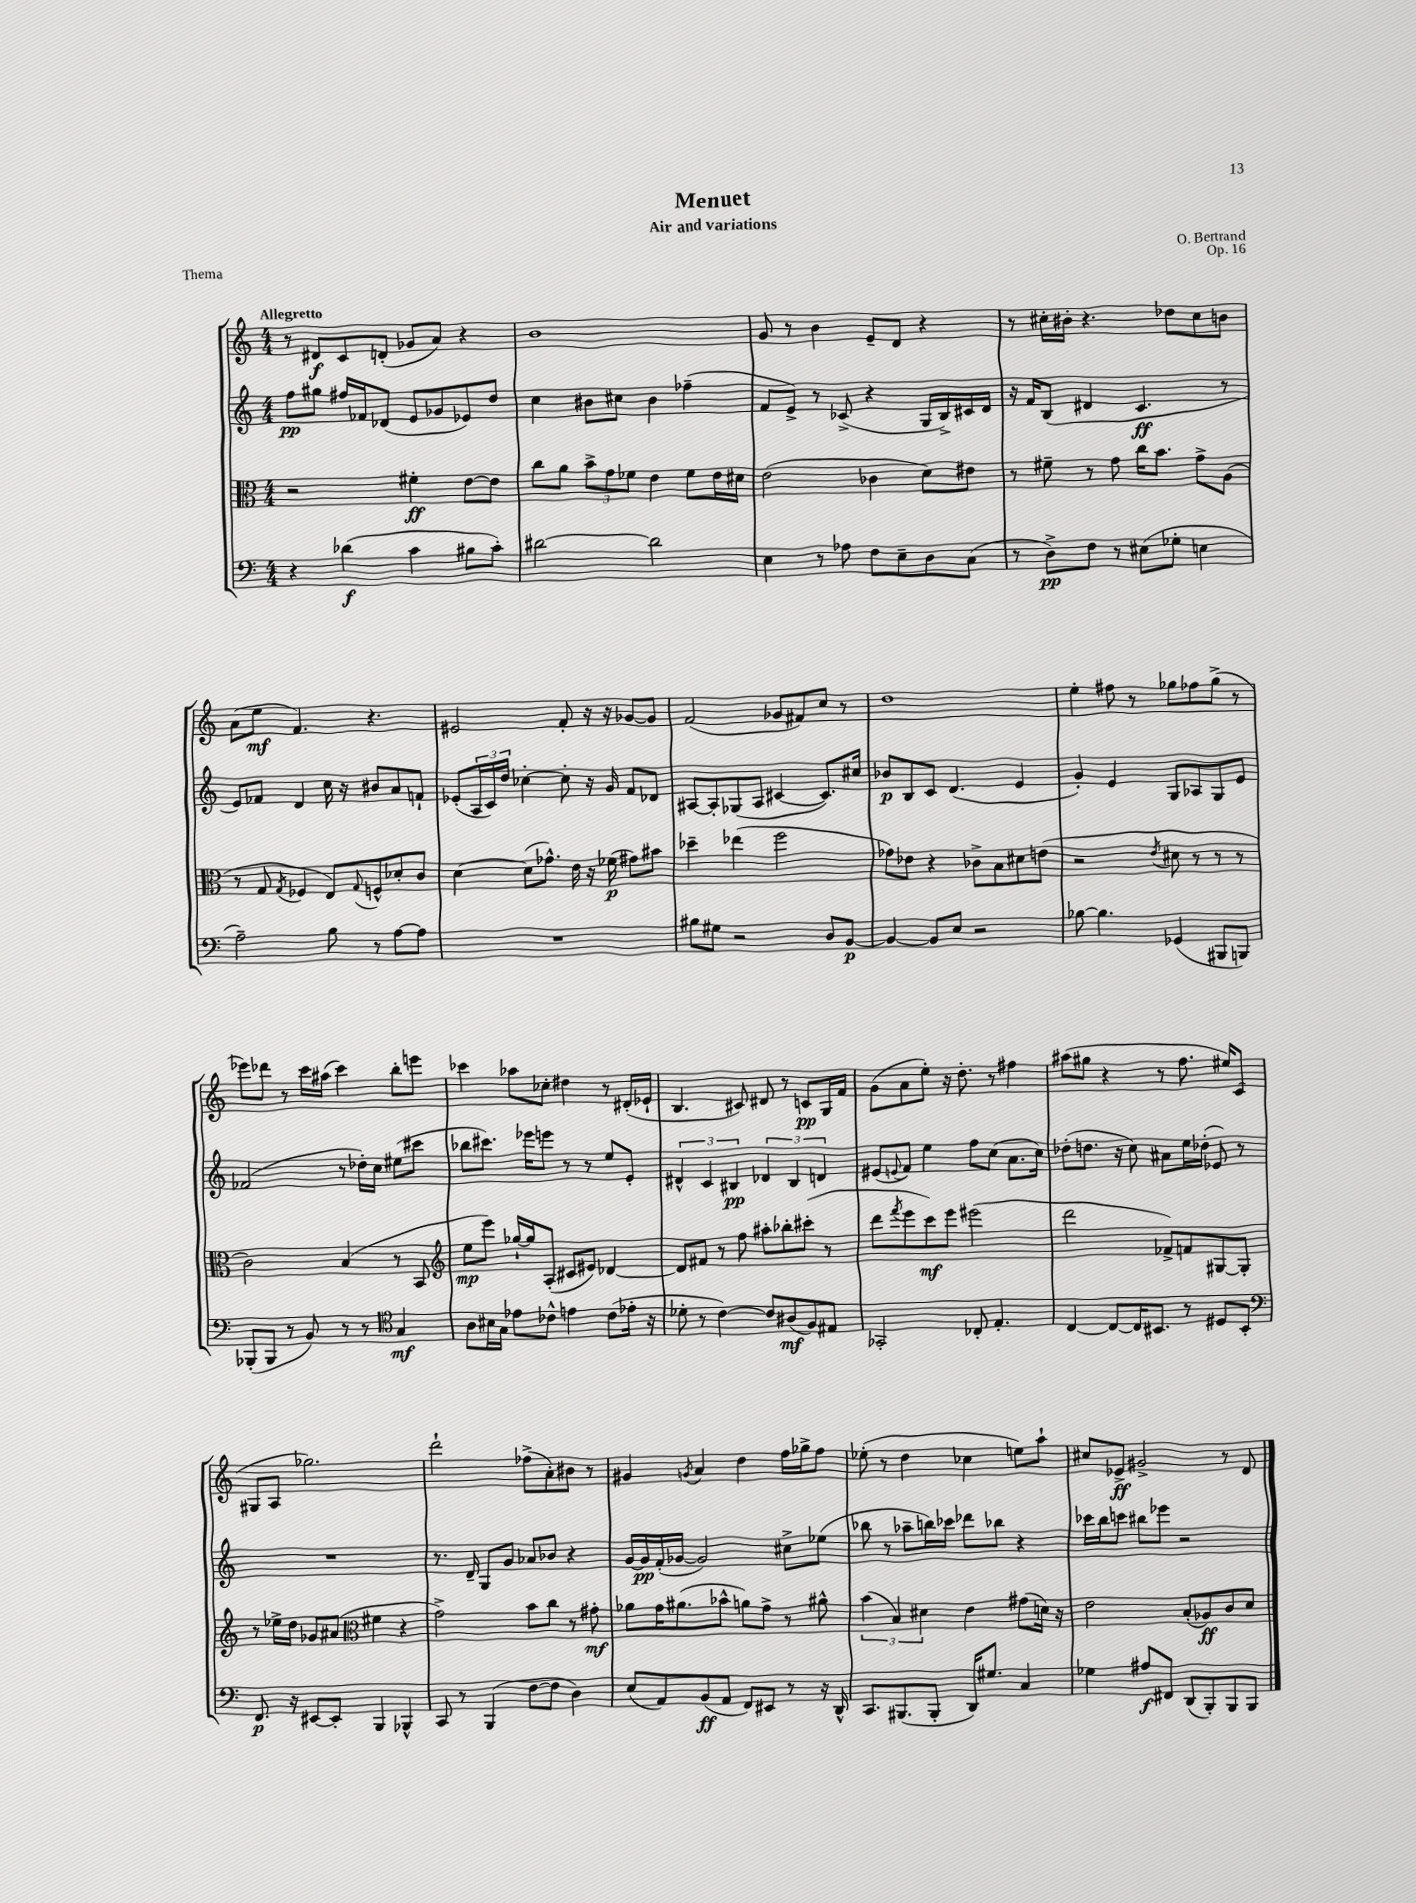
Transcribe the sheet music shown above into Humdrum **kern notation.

**kern	**dynam	**kern	**dynam	**kern	**dynam	**kern	**dynam
*part4	*part4	*part3	*part3	*part2	*part2	*part1	*part1
*staff4	*staff4	*staff3	*staff3	*staff2	*staff2	*staff1	*staff1
*clefF4	*	*clefC3	*	*clefG2	*	*clefG2	*
*k[]	*	*k[]	*	*k[]	*	*k[]	*
*M4/4	*	*M4/4	*	*M4/4	*	*M4/4	*
=1	=1	=1	=1	=1	=1	=1	=1
!	!	!	!	!	!	!LO:TX:a:B:t=Allegretto	!
4r	.	2r	.	8ff\L	pp	8r	.
.	.	.	.	8gg#X\J	.	8d#X/L	f
(4d-X\	f	.	.	16ff#X/LL	.	8c/	.
.	.	.	.	16f-X/J	.	.	.
.	.	.	.	(8d-X/J	.	(8dn'/J	.
4c\	.	4f#X'\	ff	8e/L	.	8g-X/L	.
.	.	.	.	8g-X/	.	8a/J)	.
8B#X\L	.	[8e\L	.	8e-X/)	.	4r	.
8c'\J)	.	8e\J]	.	8dd/J	.	.	.
=2	=2	=2	=2	=2	=2	=2	=2
[2d#X\	.	8cc\L	.	4cc\	.	1b	.
.	.	8a\J	.	.	.	.	.
.	.	12b^\L	.	8b#X\L	.	.	.
.	.	12g\	.	.	.	.	.
.	.	.	.	8cc#X\J	.	.	.
.	.	12f-X\J	.	.	.	.	.
2d#\]	.	4e\	.	4b#\	.	.	.
.	.	8f-\L	.	(4ff-X~\	.	.	.
.	.	16e\L	.	.	.	.	.
.	.	16d#X\JJ	.	.	.	.	.
=3	=3	=3	=3	=3	=3	=3	=3
4E\	.	(2e\	.	8f/L	.	8g/	.
.	.	.	.	8e^/J)	.	8r	.
8r	.	.	.	8r	.	4b\	.
8A-X\	.	.	.	(8c-X^/	.	.	.
8F\L	.	4c-X\	.	4r	.	8e~/L	.
8E~\	.	.	.	.	.	8d/J	.
8D\	.	8d\L)	.	16G/LL	.	4r	.
.	.	.	.	16B^/)	.	.	.
(8C\J	.	8e#X\J	.	16c#X/	.	.	.
.	.	.	.	16d/JJ	.	.	.
=4	=4	=4	=4	=4	=4	=4	=4
8r	.	8r	.	16r	.	8r	.
.	.	.	.	16f/KL	.	.	.
8D^\L)	pp	8f#X~\	.	(8B/J	.	16cc#X'\LL	.
.	.	.	.	.	.	16b#X'\JJ	.
8F\J	.	8r	.	4d#X/	.	4.r	.
8r	.	8g\	.	.	.	.	.
(8E#X\L	.	16cc\KL	.	4.c/	ff	.	.
.	.	8.b\J	.	.	.	.	.
8G-X'\J	.	.	.	.	.	8dd-X\L	.
4En\	.	8g^\L	.	.	.	8cc#\	.
.	.	(8A\J	.	8r	.	8bn\J	.
!!LO:LB:g=z
=5	=5	=5	=5	=5	=5	=5	=5
2A~\)	.	8r	.	8e/L)	.	(8a\L	.
.	.	8G/	.	8f-X/J	.	8ee\J	mf
.	.	8qG/	.	.	.	.	.
.	.	4F-X/	.	4d/	.	4.f/)	.
8B\	.	8E/L)	.	16cc\	.	.	.
.	.	.	.	16r	.	.	.
.	.	8qqG/	.	.	.	.	.
8r	.	8Fn^^/	.	8b#X/L	.	4.r	.
[8A\L	.	8d-X'/	.	8a/	.	.	.
8A\J]	.	8c/J	.	8fn`/J	.	.	.
=6	=6	=6	=6	=6	=6	=6	=6
1r	.	[4d\	.	(8e-X'/L	.	2e#X/	.
.	.	.	.	24A/L	.	.	.
.	.	.	.	24c/)	.	.	.
.	.	.	.	24dd/JJ	.	.	.
.	.	(8d\L]	.	[4cc-X'\	.	.	.
.	.	8.g-X^^\J)	.	.	.	.	.
.	.	.	.	8cc-'\]	.	8f'/	.
.	.	16e\	.	.	.	.	.
.	.	16r	.	16r	.	16r	.
.	.	(16f-X\	p	16g/	.	16r	.
.	.	8g#X\L)	.	8f/L	.	[8g-X/L	.
.	.	8b#X\J	.	8d-X/J	.	8g-/J]	.
=7	=7	=7	=7	=7	=7	=7	=7
8B#X\L	.	4dd-X~\	.	[8A#X/L	.	(2f/	.
8G#X\J	.	.	.	8A#'/]	.	.	.
2r	.	(4ee-X\	.	(8G-X/	.	.	.
.	.	.	.	8A#/J	.	.	.
.	.	2ff\	.	[4c#X/	.	8g-X/L	.
.	.	.	.	.	.	8f#X/)	.
8D/L	.	.	.	8.c#/L])	.	8cc/J	.
[8BB/J	p	.	.	.	.	8r	.
.	.	.	.	16cc#X/Jk	.	.	.
=8	=8	=8	=8	=8	=8	=8	=8
4BB/_	.	8g-X\L)	.	8b-X/L	p	1dd	.
.	.	8e-X\J	.	8B/	.	.	.
8BB/L]	.	4r	.	8c/J	.	.	.
8E/J	.	.	.	(4.d/	.	.	.
2r	.	8c-X^\L	.	.	.	.	.
.	.	8B\	.	.	.	.	.
.	.	8d#X\	.	4e/	.	.	.
.	.	(8en\J	.	.	.	.	.
=9	=9	=9	=9	=9	=9	=9	=9
[8B-X\	.	2r	.	4g'/)	.	4ee'\	.
4.B-\]	.	.	.	.	.	.	.
.	.	.	.	4e/	.	8ff#X\	.
.	.	.	.	.	.	8r	.
.	.	8qe/	.	.	.	.	.
(4GG-X/	.	8d#X\	.	8G/L	.	8gg-X\L	.
.	.	8r	.	8A-X/	.	8ff-X\	.
8BBB#X/L	.	8r	.	8G/	.	(8gg-^\J	.
8BBBn/J)	.	8r	.	8e/J	.	8r	.
!!LO:LB:g=z
=10	=10	=10	=10	=10	=10	=10	=10
(8BBB-X'/L	.	2c\)	.	(2f-X/	.	8eee-X\L)	.
8BBB-/J	.	.	.	.	.	8ddd-X\J	.
8r	.	.	.	.	.	8r	.
8BB/)	.	.	.	.	.	16ccc\LL	.
.	.	.	.	.	.	(16aa#X\JJ	.
8r	.	(4B/	.	8r	.	4ccc\)	.
8r	.	.	.	16dd-X'\LL)	.	.	.
.	.	.	.	16cc\JJ	.	.	.
*clefC4	*	*	*	*	*	*	*
4G/	mf	8r	.	(8ee#X\L	.	8bb'\L	.
.	.	8BB/	.	8ccc#X\J	.	8eeen\J	.
=11	=11	=11	=11	=11	=11	=11	=11
*	*	*clefG2	*	*	*	*	*
8A\L	.	8ee\L	mp	8bb-X\L	.	4ccc-X\	.
16B#X\L	.	8eee\J)	.	8.ccc#X\J)	.	.	.
16G\JJ	.	.	.	.	.	.	.
8e-X\L	.	[16gg-X`/LL	.	.	.	8aa-X\L	.
.	.	16gg-/J]	.	16eee-X\KL	.	.	.
8c-X^^\J	.	(8A'/J	.	8eeen\J	.	8cc-X'\J	.
4en\	.	8c#X/L	.	8r	.	4dd#X\	.
.	.	8e#X/J)	.	8r	.	.	.
(8c-\L	.	[4d-X/	.	8ee/L	.	8r	.
16e-X'\Jk	.	.	.	8e'/J	.	(16d#X'/LL	.
16r	.	.	.	.	.	16e-X`/JJ	.
=12	=12	=12	=12	=12	=12	=12	=12
8d-X'\	.	8d-/L]	.	6d#X^^/	.	4.B/	.
8r	.	8f#X/J	.	.	.	.	.
.	.	.	.	6c/	.	.	.
[4c\)	.	8r	.	.	.	.	.
.	.	.	.	6B#X/	pp	.	.
.	.	8ff\	.	.	.	8c#X/)	.
8c/L]	.	8aa#X'\L	.	6d-X/	.	8d#X/	.
(8A#X/	mf	8bb-X'\	.	.	.	8r	.
.	.	.	.	6B#/	.	.	.
8F/)	.	(8ccc#X'\J	.	.	.	8cn/L	pp
.	.	.	.	6dn/	.	.	.
8E#X/J	.	8r	.	.	.	16G/L	.
.	.	.	.	.	.	16f/JJ	.
=13	=13	=13	=13	=13	=13	=13	=13
2GG-X'/	.	8ddd\L	.	(8e#X/L	.	(8g\L	.
.	.	8qfff/	.	8qqen/	.	.	.
.	.	8eee\	.	8f/J)	.	8a\	.
.	.	8ccc\)	mf	4ee\	.	8ee'\J)	.
.	.	8eee\J	.	.	.	16r	.
.	.	.	.	.	.	8.dd'\	.
8C-X'/	.	(2eee#X\	.	8ff\L	.	.	.
4.E'/	.	.	.	(8cc\J	.	8r	.
.	.	.	.	8.a\L	.	4ff#X\	.
.	.	.	.	16cc\Jk)	.	.	.
=14	=14	=14	=14	=14	=14	=14	=14
[4C/	.	2ddd\	.	(8dd-X'\L	.	(8aa#X\L	.
.	.	.	.	8.ddn\J	.	8gg#X\J	.
8C/L_	.	.	.	.	.	4r	.
.	.	.	.	16r	.	.	.
16C/K]	.	.	.	8cc\)	.	.	.
8.BB#X/J	.	.	.	.	.	.	.
.	.	8f-X^/L)	.	8a#X\L	.	8r	.
8r	.	8fn/	.	16ee\L	.	8.ff\	.
.	.	.	.	(16dd-X'\JJ	.	.	.
8D#X/L	.	[8G#X/	.	8e-X/)	.	.	.
.	.	.	.	.	.	16ee#X/KL)	.
8BB#'/J	.	8G#'/J]	.	8r	.	(8c/J	.
!!LO:LB:g=z
=15	=15	=15	=15	=15	=15	=15	=15
*clefF4	*	*	*	*	*	*	*
8.FF/	p	8r	.	1r	.	8G#X/L	.
.	.	16ee-X^\LL	.	.	.	8A/J	.
16r	.	16dd\JJ	.	.	.	.	.
[8EE#X/L	.	8g-X/L	.	.	.	2.gg-X\)	.
8EE#'/J]	.	(8a#X/J	.	.	.	.	.
*	*	*clefC3	*	*	*	*	*
4BBB/	.	4f#X\	.	.	.	.	.
4BBB-X^^/	.	4r	.	.	.	.	.
=16	=16	=16	=16	=16	=16	=16	=16
8CC/	.	2g^\)	.	8.r	.	2ddd`\	.
8r	.	.	.	.	.	.	.
.	.	.	.	16d~/	.	.	.
(4BBB/	.	.	.	8G/L	.	.	.
.	.	.	.	8g/J	.	.	.
[8F\L	.	8b\L	.	8a-X/L	.	(8ff-X^\L	.
8F\J]	.	8cc\J	.	8b-X/J	.	8a'\)	.
4D\)	.	8r	.	4r	.	8b#X\J	.
.	.	8g#X'\	mf	.	.	8r	.
=17	=17	=17	=17	=17	=17	=17	=17
(8E/L	.	8a-X\L	.	[16g/LL	.	4g#X/	.
.	.	.	.	16g/]	pp	.	.
8AA/)	.	16g\K	.	(16f'/	.	.	.
.	.	(8.a#X\	.	[16g-X/JJ	.	.	.
.	.	.	.	.	.	8qgn/	.
(8BB/	ff	.	.	2g-/])	.	4a/	.
8AA/J	.	8b-X^^\J	.	.	.	.	.
8FF/L)	.	8an\L)	.	.	.	4dd\	.
8EE#X/J	.	8g^\J	.	.	.	.	.
8r	.	8r	.	8cc#X^\L	.	16ff\LL	.
.	.	.	.	.	.	16gg-X^\J	.
16r	.	8a#X^^\	.	(8ee-X\J	.	8ff\J	.
16DD^^/	.	.	.	.	.	.	.
=18	=18	=18	=18	=18	=18	=18	=18
8.CC/L	.	(6b\	.	8bb-X\	.	(8ee-X'\	.
.	.	.	.	8r	.	8r	.
.	.	6B/)	.	.	.	.	.
(8.BBB#X/	.	.	.	.	.	.	.
.	.	.	.	8aa-X~\L	.	4dd\	.
.	.	6d#X\	.	.	.	.	.
8BBB#'/J	.	.	.	16bbn\L)	.	.	.
.	.	.	.	16ccc-X\JJ	.	.	.
16DD/KL)	.	4e\	.	8ddd-X\L	.	4cc-X\	.
8.G#X/J	.	.	.	.	.	.	.
.	.	.	.	8bb-X\J	.	.	.
4C/	.	(8g#X\L	.	4r	.	8een\L)	.
.	.	16dn\Jk)	.	.	.	8aa`\J	.
.	.	16r	.	.	.	.	.
=19	=19	=19	=19	=19	=19	=19	=19
4G-X\	.	2e\	.	16ccc-X\LL	.	8cc#X/L	.
.	.	.	.	16bb\J	.	.	.
.	.	.	.	8cccn\J	.	8e-X^/J	ff
8A#X/L	f	.	.	8bb#X\L	.	2g#X^/	.
8FF#X/J	.	.	.	8eee-X\J	.	.	.
(8DD/L	.	(8B'/L	.	2r	.	.	.
8BBB'/)	.	8A-X/)	ff	.	.	.	.
8BBB/	.	8c/	.	.	.	8r	.
8BBB/J	.	8d/J	.	.	.	8d/	.
==	==	==	==	==	==	==	==
*-	*-	*-	*-	*-	*-	*-	*-
